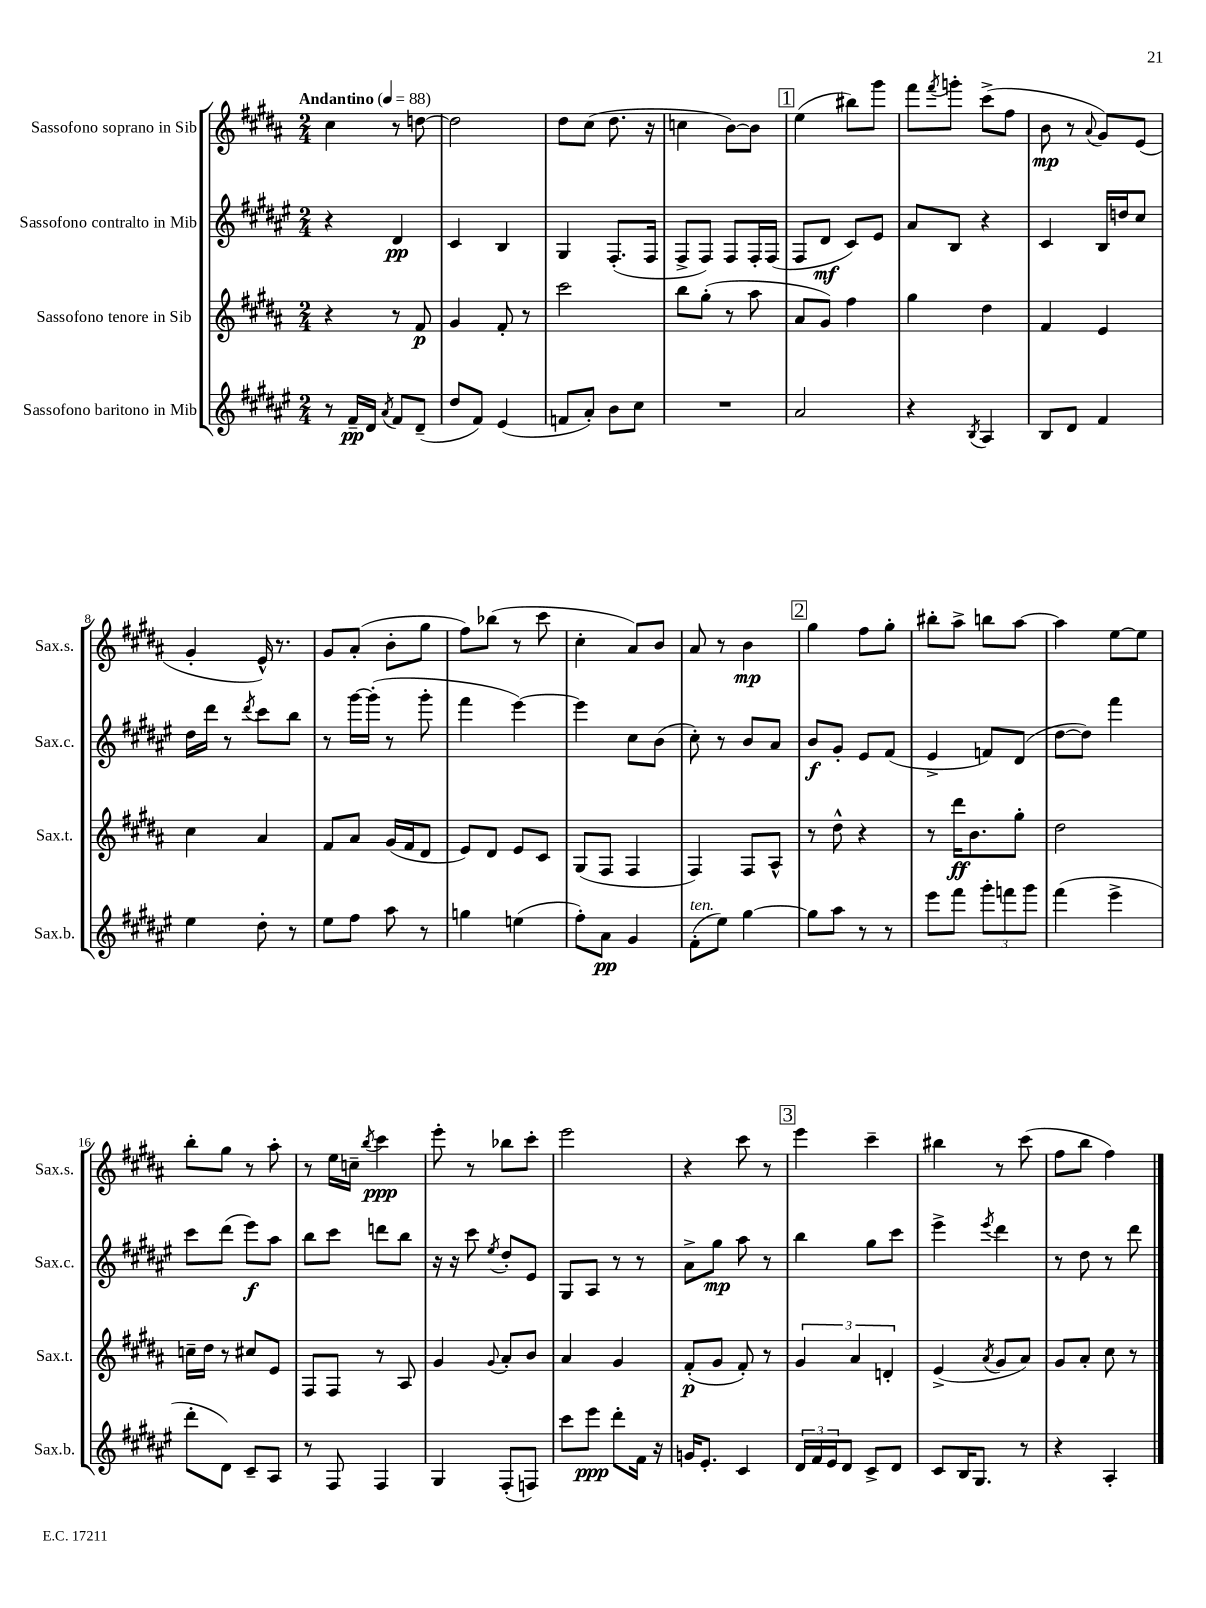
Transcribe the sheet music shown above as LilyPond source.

<<
\new StaffGroup <<
\new Staff = "s0" \with { instrumentName = "Sassofono soprano in Sib" shortInstrumentName = "Sax.s." } {
    \clef treble \key b \major \numericTimeSignature \time 2/4 \tempo "Andantino" 4 = 88
    cis''4 r8 d''8~ |
    d''2 |
    dis''8 cis''8( dis''8. r16 |
    c''4 b'8~) b'8 |
    \mark \markup { \box "1" } e''4( bis''8) gis'''8 |
    fis'''8 \acciaccatura { fis'''8 } g'''8-. cis'''8->( fis''8 |
    b'8\mp r8 \appoggiatura { ais'8 } gis'8) e'8( |
    gis'4-. e'16-^) r8. |
    gis'8 ais'8-.( b'8-. gis''8 |
    fis''8) bes''8( r8 cis'''8 |
    cis''4-. ais'8) b'8 |
    ais'8 r8 b'4\mp |
    \mark \markup { \box "2" } gis''4 fis''8 gis''8-. |
    bis''8-. ais''8-> b''8 ais''8~ |
    ais''4 e''8~ e''8 |
    b''8-. gis''8 r8 ais''8-. |
    r8 e''16 c''16-- \acciaccatura { b''8 } cis'''4\ppp |
    e'''8-. r8 bes''8 cis'''8-. |
    e'''2 |
    r4 cis'''8 r8 |
    \mark \markup { \box "3" } e'''4 cis'''4-- |
    bis''4 r8 cis'''8( |
    fis''8 b''8 fis''4) \bar "|." |
}
\new Staff = "s1" \with { instrumentName = "Sassofono contralto in Mib" shortInstrumentName = "Sax.c." } {
    \clef treble \key fis \major \numericTimeSignature \time 2/4
    r4 dis'4\pp |
    cis'4 b4 |
    gis4 fis8.-.( fis16 |
    fis8-> fis8) fis8 fis16-. fis16( |
    \mark \markup { \box "1" } fis8 dis'8\mf cis'8) eis'8 |
    ais'8 b8 r4 |
    cis'4 b16 d''16 cis''8 |
    dis''16 dis'''16 r8 \acciaccatura { dis'''8 } cis'''8 b''8 |
    r8 gis'''16~ gis'''16-.( r8 gis'''8-. |
    fis'''4 eis'''4~) |
    eis'''4 cis''8 b'8( |
    cis''8-.) r8 b'8 ais'8 |
    \mark \markup { \box "2" } b'8\f gis'8-. eis'8 fis'8( |
    eis'4-> f'8) dis'8( |
    dis''8~ dis''8) fis'''4 |
    cis'''8 dis'''8( eis'''8\f) ais''8 |
    b''8 cis'''8 d'''8 b''8 |
    r16 r16 cis'''8 \acciaccatura { eis''8 } dis''8-. eis'8 |
    gis8 ais8 r8 r8 |
    ais'8-> gis''8\mp ais''8 r8 |
    \mark \markup { \box "3" } b''4 gis''8 cis'''8 |
    eis'''4-> \acciaccatura { eis'''8 } dis'''4 |
    r8 dis''8 r8 dis'''8 \bar "|." |
}
\new Staff = "s2" \with { instrumentName = "Sassofono tenore in Sib" shortInstrumentName = "Sax.t." } {
    \clef treble \key b \major \numericTimeSignature \time 2/4
    r4 r8 fis'8\p |
    gis'4 fis'8-. r8 |
    cis'''2 |
    b''8 gis''8-.( r8 ais''8 |
    \mark \markup { \box "1" } ais'8 gis'8) fis''4 |
    gis''4 dis''4 |
    fis'4 e'4 |
    cis''4 ais'4 |
    fis'8 ais'8 gis'16( fis'16 dis'8 |
    e'8) dis'8 e'8 cis'8 |
    gis8( fis8 fis4 |
    fis4) fis8 ais8-^ |
    \mark \markup { \box "2" } r8 dis''8-^ r4 |
    r8 dis'''16\ff b'8. gis''8-. |
    dis''2 |
    c''16-- dis''16 r8 cis''8 e'8 |
    fis8 fis8 r8 ais8 |
    gis'4 \appoggiatura { gis'8 } ais'8-. b'8 |
    ais'4 gis'4 |
    fis'8-.\p( gis'8 fis'8-.) r8 |
    \mark \markup { \box "3" } \tuplet 3/2 { gis'4 ais'4 d'4-. } |
    e'4->( \acciaccatura { ais'8 } gis'8 ais'8) |
    gis'8 ais'8-. cis''8 r8 \bar "|." |
}
\new Staff = "s3" \with { instrumentName = "Sassofono baritono in Mib" shortInstrumentName = "Sax.b." } {
    \clef treble \key fis \major \numericTimeSignature \time 2/4
    r8 fis'16--\pp dis'16 \acciaccatura { ais'8 } fis'8 dis'8--( |
    dis''8 fis'8) eis'4( |
    f'8 ais'8-.) b'8 cis''8 |
    R2 |
    \mark \markup { \box "1" } ais'2 |
    r4 \acciaccatura { b8 } ais4 |
    b8 dis'8 fis'4 |
    eis''4 dis''8-. r8 |
    eis''8 fis''8 ais''8 r8 |
    g''4 e''4( |
    fis''8-.) ais'8\pp gis'4 |
    fis'8-.^\markup { \italic "ten." }( eis''8) gis''4~ |
    \mark \markup { \box "2" } gis''8 ais''8 r8 r8 |
    eis'''8 fis'''8 \tuplet 3/2 { gis'''8-. f'''8 gis'''8 } |
    fis'''4( eis'''4-> |
    dis'''8-. dis'8) cis'8-- ais8 |
    r8 fis8 fis4 |
    gis4 fis8-.( f8) |
    cis'''8 eis'''8\ppp dis'''8-. fis'16 r16 |
    g'16 eis'8.-. cis'4 |
    \mark \markup { \box "3" } \tuplet 3/2 { dis'16 fis'16 eis'16 } dis'8 cis'8-> dis'8 |
    cis'8 b16 gis8. r8 |
    r4 ais4-. \bar "|." |
}
>>
>>
